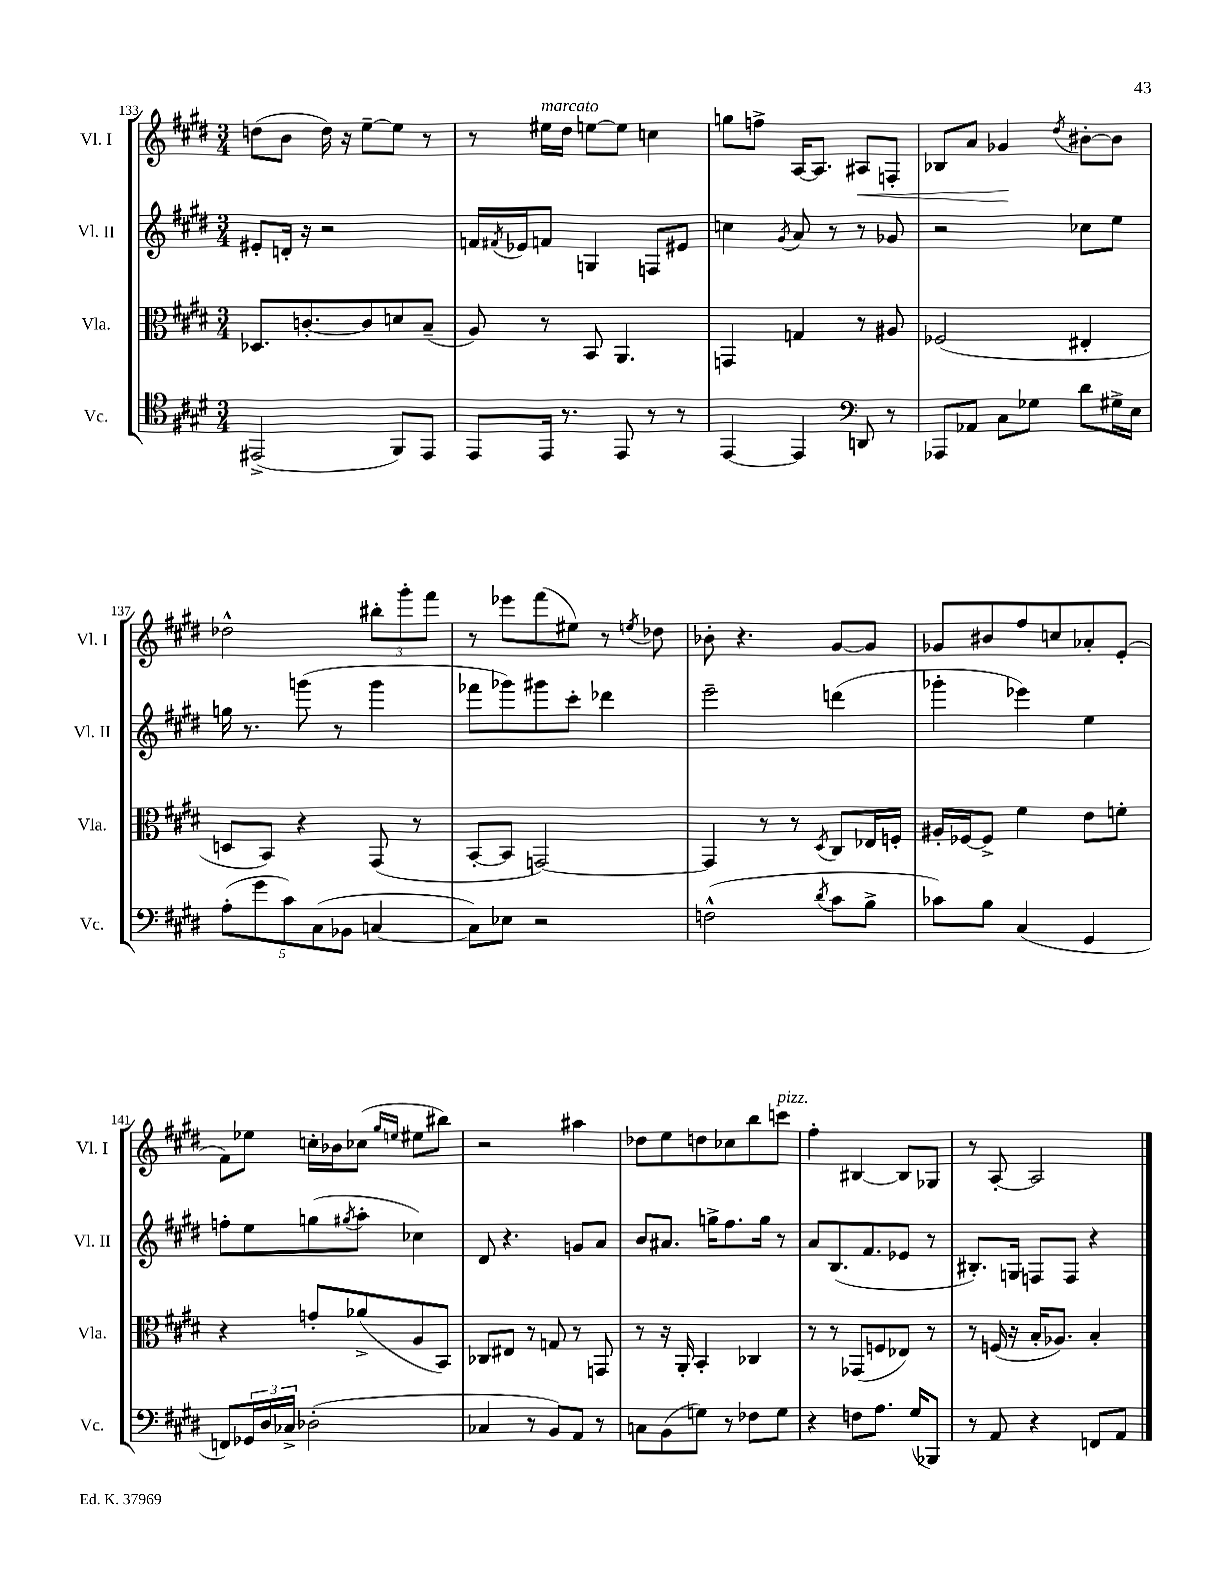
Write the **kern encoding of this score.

**kern	**kern	**kern	**kern	**dynam
*part4	*part3	*part2	*part1	*part1
*staff4	*staff3	*staff2	*staff1	*staff1
*I"Vc.	*I"Vla.	*I"Vl. II	*I"Vl. I	*
*I'Vc.	*I'Vla.	*I'Vl. II	*I'Vl. I	*
*clefC4	*clefC3	*clefG2	*clefG2	*
*k[f#c#g#d#]	*k[f#c#g#d#]	*k[f#c#g#d#]	*k[f#c#g#d#]	*
*M3/4	*M3/4	*M3/4	*M3/4	*
=133	=133	=133	=133	=133
(2EE#X^/	8.D-X/L	8e#X'/L	(8ddn\L	.
.	.	16dn'/Jk	8b\J	.
.	[8.cn'/	16r	.	.
.	.	2r	16dd\)	.
.	.	.	16r	.
.	8c/]	.	[8ee~\L	.
8FF#/L)	8dn/	.	8ee\J]	.
8EE#/J	(8B~/J	.	8r	.
=134	=134	=134	=134	=134
8EE/L	8A/)	16fn/LL	8r	.
.	.	8qf#X/	.	.
.	.	16e-X/J	.	.
!	!	!	!LO:TX:a:i:t=marcato	!
16EE/Jk	8r	8fn/J	16ee#X\LL	.
8.r	.	.	16dd#\JJ	.
.	8BB/	4Gn/	[8een\L	.
8EE/	4.AA/	.	8ee\J]	.
8r	.	8Fn/L	4ccn\	.
8r	.	8e#X/J	.	.
=135	=135	=135	=135	=135
[4EE/	4GGn/	4ccn\	8ggn\L	.
.	.	.	8ffn^\J	.
.	.	8qg#/	.	.
4EE/]	4Gn/	8a/	[16A/KL	.
.	.	.	8.A/J]	.
.	.	8r	.	.
*clefF4	*	*	*	*
!	!	!	!	!LO:HP:b
8DDn/	8r	8r	8A#X/L	<
8r	8A#X/	8g-X/	8Fn'/J	.
=136	=136	=136	=136	=136
8AAA-X/L	(2F-X/	2r	8B-X/L	.
8AA-X/J	.	.	8a/J	.
8C#\L	.	.	4g-X/	.
8G-X\J	.	.	.	.
.	.	.	8qdd#/	.
8d#\L	4E#X'/	8cc-X\L	[8b#X'\L	[
16G#X^\L	.	8ee\J	8b#\J]	.
16E\JJ	.	.	.	.
!!LO:LB:g=z
=137	=137	=137	=137	=137
(10A'\L	8Dn/L	16ggn\	2dd-X^^\	.
.	.	8.r	.	.
10g#\	.	.	.	.
.	8BB/J)	.	.	.
10c#\)	.	.	.	.
.	4r	(8gggn\	.	.
(10C#\	.	.	.	.
.	.	8r	.	.
10BB-X\J	.	.	.	.
[4Cn/	(8GG#/	4ggg\	12bb#X'\L	.
.	.	.	12ggg#'\	.
.	8r	.	.	.
.	.	.	12fff#\J	.
=138	=138	=138	=138	=138
8C\L])	[8BB'/L	8fff-X\L	8r	.
8E-X\J	8BB/J]	8ggg-X\)	8eee-X\L	.
2r	[2GGn/)	8ggg#X\	(8fff#\	.
.	.	8ccc#'\J	8ee#X\J)	.
.	.	4ddd-X\	8r	.
.	.	.	8qeen/	.
.	.	.	8dd-X\	.
=139	=139	=139	=139	=139
(2Fn^^\	4GG/]	2eee~\	8b-X'\	.
.	.	.	4.r	.
.	8r	.	.	.
.	8r	.	.	.
8qd#/	8qD#/	.	.	.
8c#\L	8C#/L	(4dddn\	[8g#/L	.
8B^\J	16E-X/L	.	8g#/J]	.
.	16Fn'/JJ	.	.	.
=140	=140	=140	=140	=140
8c-X\L)	16A#X'/LL	4ggg-X'\	8g-X/L	.
.	[16F-X/J	.	.	.
8B\J	8F-^/J]	.	8b#X/	.
(4C#/	4f#\	4eee-X\)	8ff#/	.
.	.	.	8ccn/	.
4GG#/	8e\L	4ee\	8a-X'/	.
.	8fn'\J	.	(8e'/J	.
!!LO:LB:g=z
=141	=141	=141	=141	=141
8FFn/L)	4r	8ffn'\L	8f#\L)	.
24GG-X/L	.	8ee\	8ee-X\J	.
24D#/	.	.	.	.
24C-X^/JJ	.	.	.	.
(2D-X'\	8gn'/L	(8ggn\	16ccn'\LL	.
.	.	.	16b-X\J	.
.	.	8qgg#X/	.	.
.	(8a-X^/	8aa'\J	(8cc-X\J	.
.	.	.	16qqgg#/LL	.
.	.	.	16qqeen/JJ	.
.	8A/	4cc-X\)	8ee#X\L	.
.	8BB/J)	.	8bb#X\J)	.
=142	=142	=142	=142	=142
4C-X/	8C-X/L	8d#/	2r	.
.	8E#X/J	4.r	.	.
8r	8r	.	.	.
8BB/L)	8Gn/	.	.	.
8AA/J	8r	8gn/L	4aa#X\	.
8r	8GGn/	8a/J	.	.
=143	=143	=143	=143	=143
8Cn\L	8r	8b/L	8dd-X\L	.
(8BB\	16r	8.a#X/J	8ee\	.
.	16AA'/	.	.	.
8Gn\J)	4BB'/	.	8ddn\	.
.	.	16ggn^\KL	.	.
8r	.	8.ff#\	8cc-X\	.
8F-X\L	4C-X/	.	8bb\	.
.	.	16gg\Jk	.	.
!	!	!	!LO:TX:a:i:t=pizz.	!
8G\J	.	8r	8cccn\J	.
=144	=144	=144	=144	=144
4r	8r	8a/L	4ff#'\	.
.	8r	(8.B/	.	.
8Fn\L	(8GG-X/L	.	[4B#X/	.
.	.	8.f#/	.	.
8.A\J	8Fn/	.	.	.
.	8E-X/J)	8e-X/J	8B#/L]	.
(16G#/KL	.	.	.	.
8BBB-X/J)	8r	8r	8G-X/J	.
=145	=145	=145	=145	=145
8r	8r	8.B#X'/L)	8r	.
8AA/	(16Fn/	.	[8A'/	.
.	16r	16Gn/Jk	.	.
4r	16B'/KL	8Fn/L	2A/]	.
.	8.A-X/J)	.	.	.
.	.	8F/J	.	.
8FFn/L	4B'/	4r	.	.
8AA/J	.	.	.	.
==	==	==	==	==
*-	*-	*-	*-	*-
